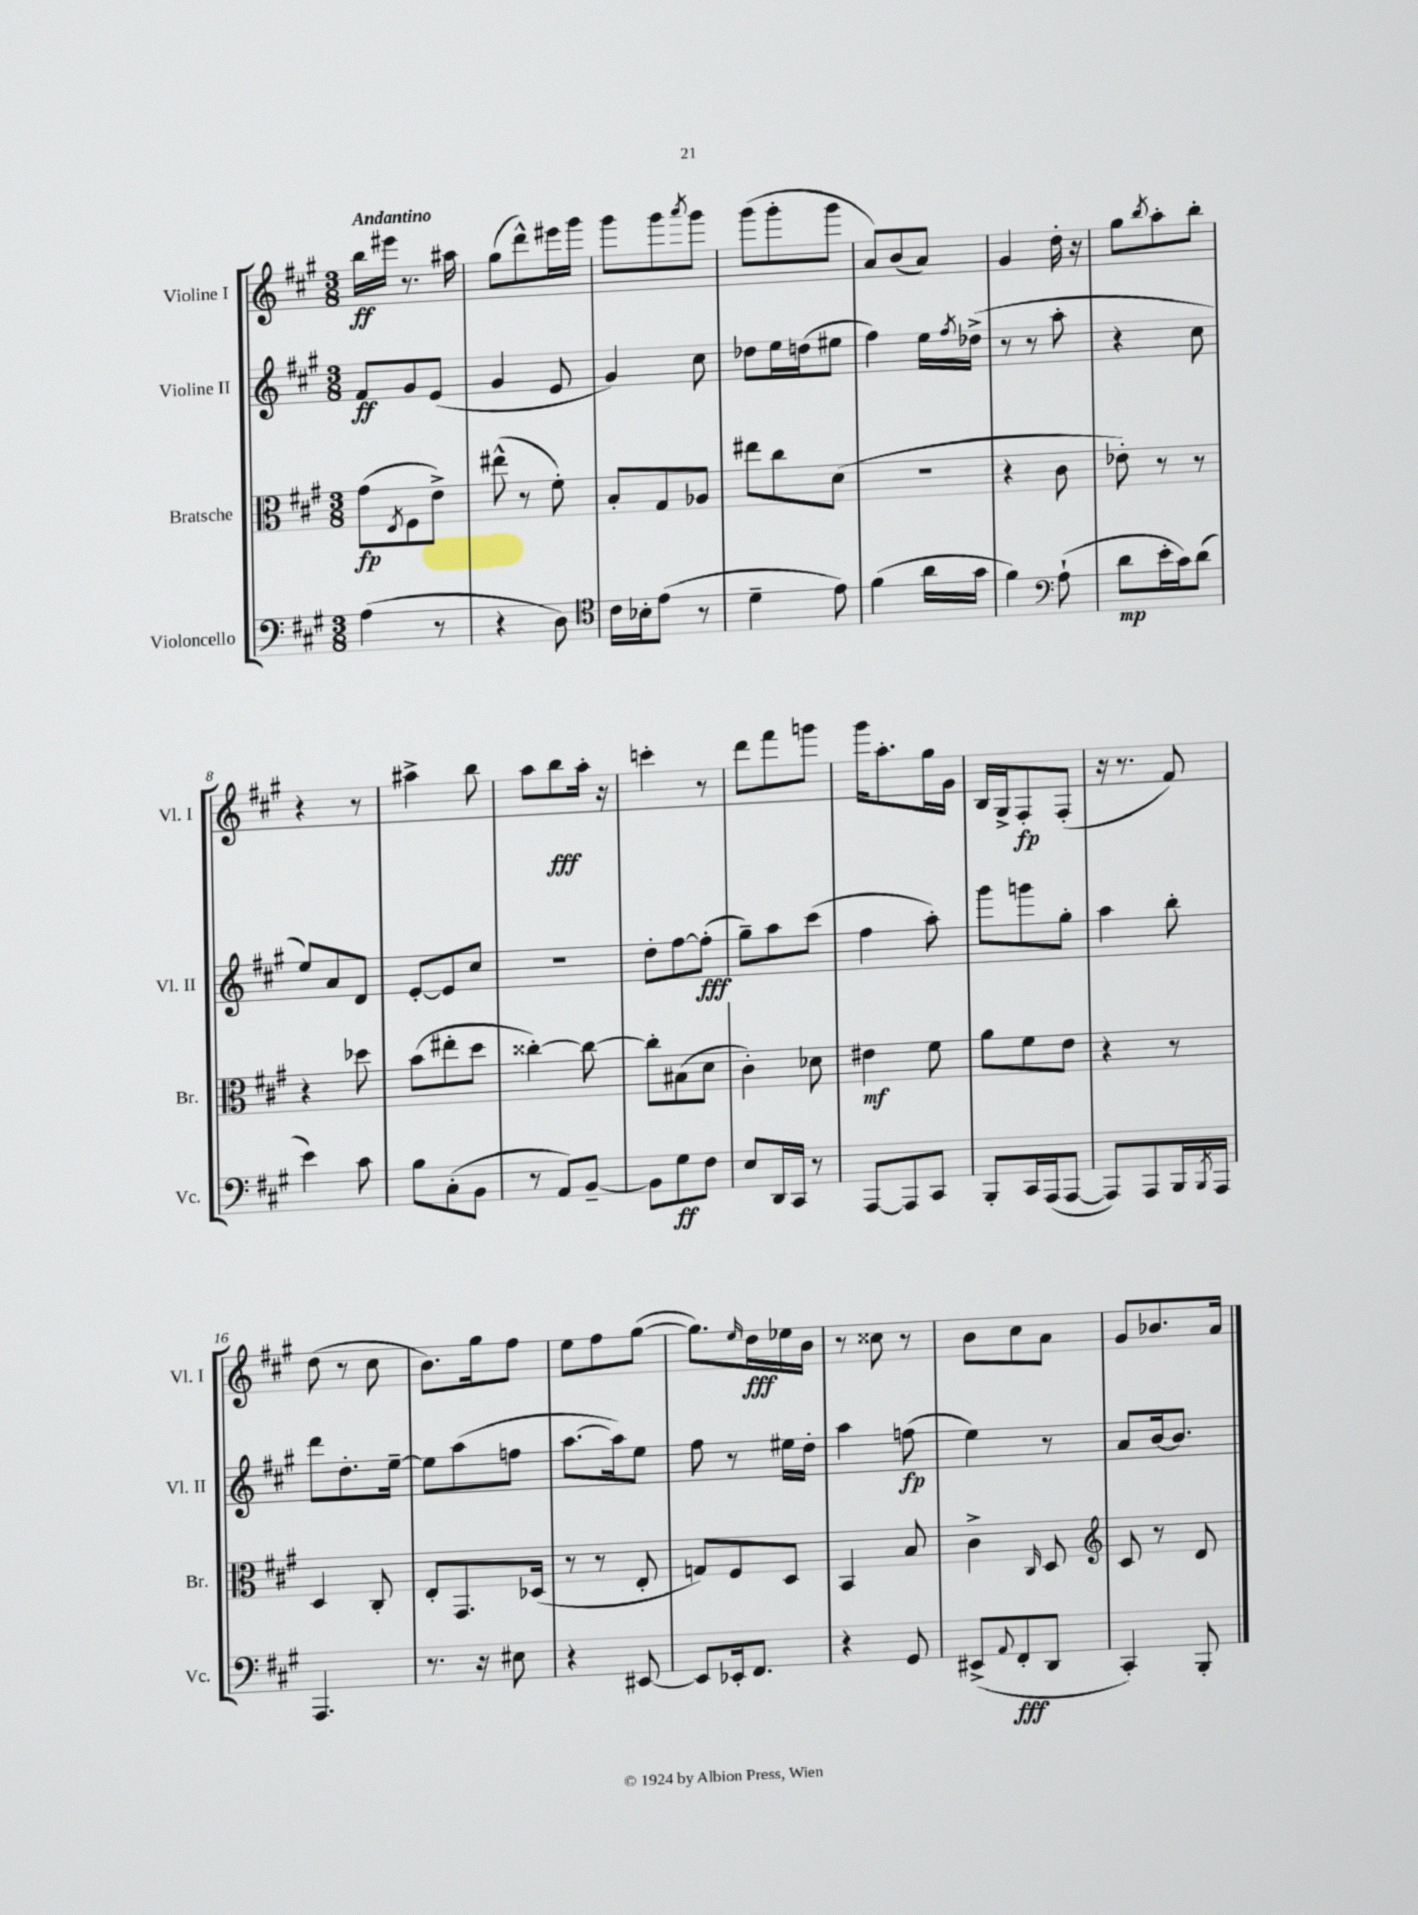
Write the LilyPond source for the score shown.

<<
\new StaffGroup <<
\new Staff = "s0" \with { instrumentName = "Violine I" shortInstrumentName = "Vl. I" } {
    \clef treble \key a \major \numericTimeSignature \time 3/8 \tempo "Andantino"
    b''16\ff eis'''16 r8. ais''16 |
    gis''8( d'''8-^) eis'''16 gis'''16 |
    gis'''8 gis'''8 \acciaccatura { a'''8 } gis'''8 |
    gis'''8( gis'''8-. gis'''8 |
    a'8) b'8( a'8) |
    gis'4 d''16-. r16 |
    gis''8 \acciaccatura { b''8 } a''8-. b''8-. |
    r4 r8 |
    ais''4-> b''8 |
    a''8 b''8\fff a''16-. r16 |
    c'''4-. r8 |
    d'''8 fis'''8 g'''8 |
    gis'''16 a''8.-. gis''16 gis'16 |
    b16 gis16-> fis8-.\fp fis8-.( |
    r16 r8. fis'8) |
    d''8( r8 cis''8 |
    b'8.) gis''16 fis''8 |
    e''8 fis''8 gis''8~( |
    gis''8.) \grace { e''16 } d''16\fff ees''16 b'16 |
    r8 cisis''8 r8 |
    b'8 cis''8 a'8 |
    gis'8 bes'8. a'16 \bar "|." |
}
\new Staff = "s1" \with { instrumentName = "Violine II" shortInstrumentName = "Vl. II" } {
    \clef treble \key a \major \numericTimeSignature \time 3/8
    fis'8\ff gis'8 e'8( |
    gis'4 e'8 |
    gis'4) cis''8 |
    des''8 e''16 d''16( eis''8 |
    fis''4) e''16 \acciaccatura { fis''8 } des''16->( |
    r8 r8 a''8-. |
    r4 cis''8 |
    e''8) a'8 d'8 |
    e'8~-. e'8 cis''8 |
    R4. |
    d''8-. fis''8~ fis''8-.\fff( |
    gis''8--) a''8 cis'''8( |
    fis''4 a''8-.) |
    gis'''8 g'''8 gis''8-. |
    a''4 b''8-. |
    d'''8 d''8.-. e''16~-- |
    e''8 a''8( f''8 |
    a''8.~ a''16) e''8 |
    fis''8 r8 eis''16 d''16-. |
    a''4 f''8\fp( |
    e''4) r8 |
    a'8 b'16~ b'8. \bar "|." |
}
\new Staff = "s2" \with { instrumentName = "Bratsche" shortInstrumentName = "Br." } {
    \clef alto \key a \major \numericTimeSignature \time 3/8
    gis'8\fp( \acciaccatura { e8 } fis8 e'8->) |
    eis''8-^( r8 fis'8-.) |
    b8-. gis8 aes8 |
    eis''8 cis''8 d'8( |
    R4. |
    r4 cis'8 |
    ees'8-.) r8 r8 |
    r4 des''8 |
    b'8( eis''8-. d''8 |
    cisis''4~-.) cisis''8~ |
    cisis''8-. bis8( d'8 |
    cis'4-.) des'8 |
    eis'4\mf fis'8 |
    a'8 fis'8 e'8 |
    r4 r8 |
    d4 cis8-. |
    e8-. gis,8. des16( |
    r8 r8 e8-. |
    g8) fis8 d8 |
    b,4 b8 |
    cis'4-> \grace { cis16 } d8 |
    \clef treble cis'8 r8 d'8 \bar "|." |
}
\new Staff = "s3" \with { instrumentName = "Violoncello" shortInstrumentName = "Vc." } {
    \clef bass \key a \major \numericTimeSignature \time 3/8
    a4( r8 |
    r4 d8) |
    \clef tenor cis'16 bes16-. e'8( r8 |
    d'4-- e'8) |
    fis'4( a'16 gis'16 |
    fis'4) \clef bass a8-!( |
    d'8\mp e'16-. cis'16) d'8( |
    e'4) cis'8 |
    b8 cis8-.( b,8 |
    r8 a,8) b,8~-- |
    b,8 gis8\ff fis8 |
    e8 d,16 cis,16 r8 |
    a,,8~ a,,8 cis,8 |
    b,,8-. cis,16 a,,16( a,,8~ |
    a,,8) a,,8 b,,16 \acciaccatura { b,,8 } a,,16 |
    a,,4. |
    r8. r16 eis8 |
    r4 eis,8~ |
    eis,8 ees,16-. fis,8. |
    r4 gis,8 |
    eis,8->( \appoggiatura { a,8 } fis,8-.\fff d,8 |
    cis,4-.) b,,8-. \bar "|." |
}
>>
>>
